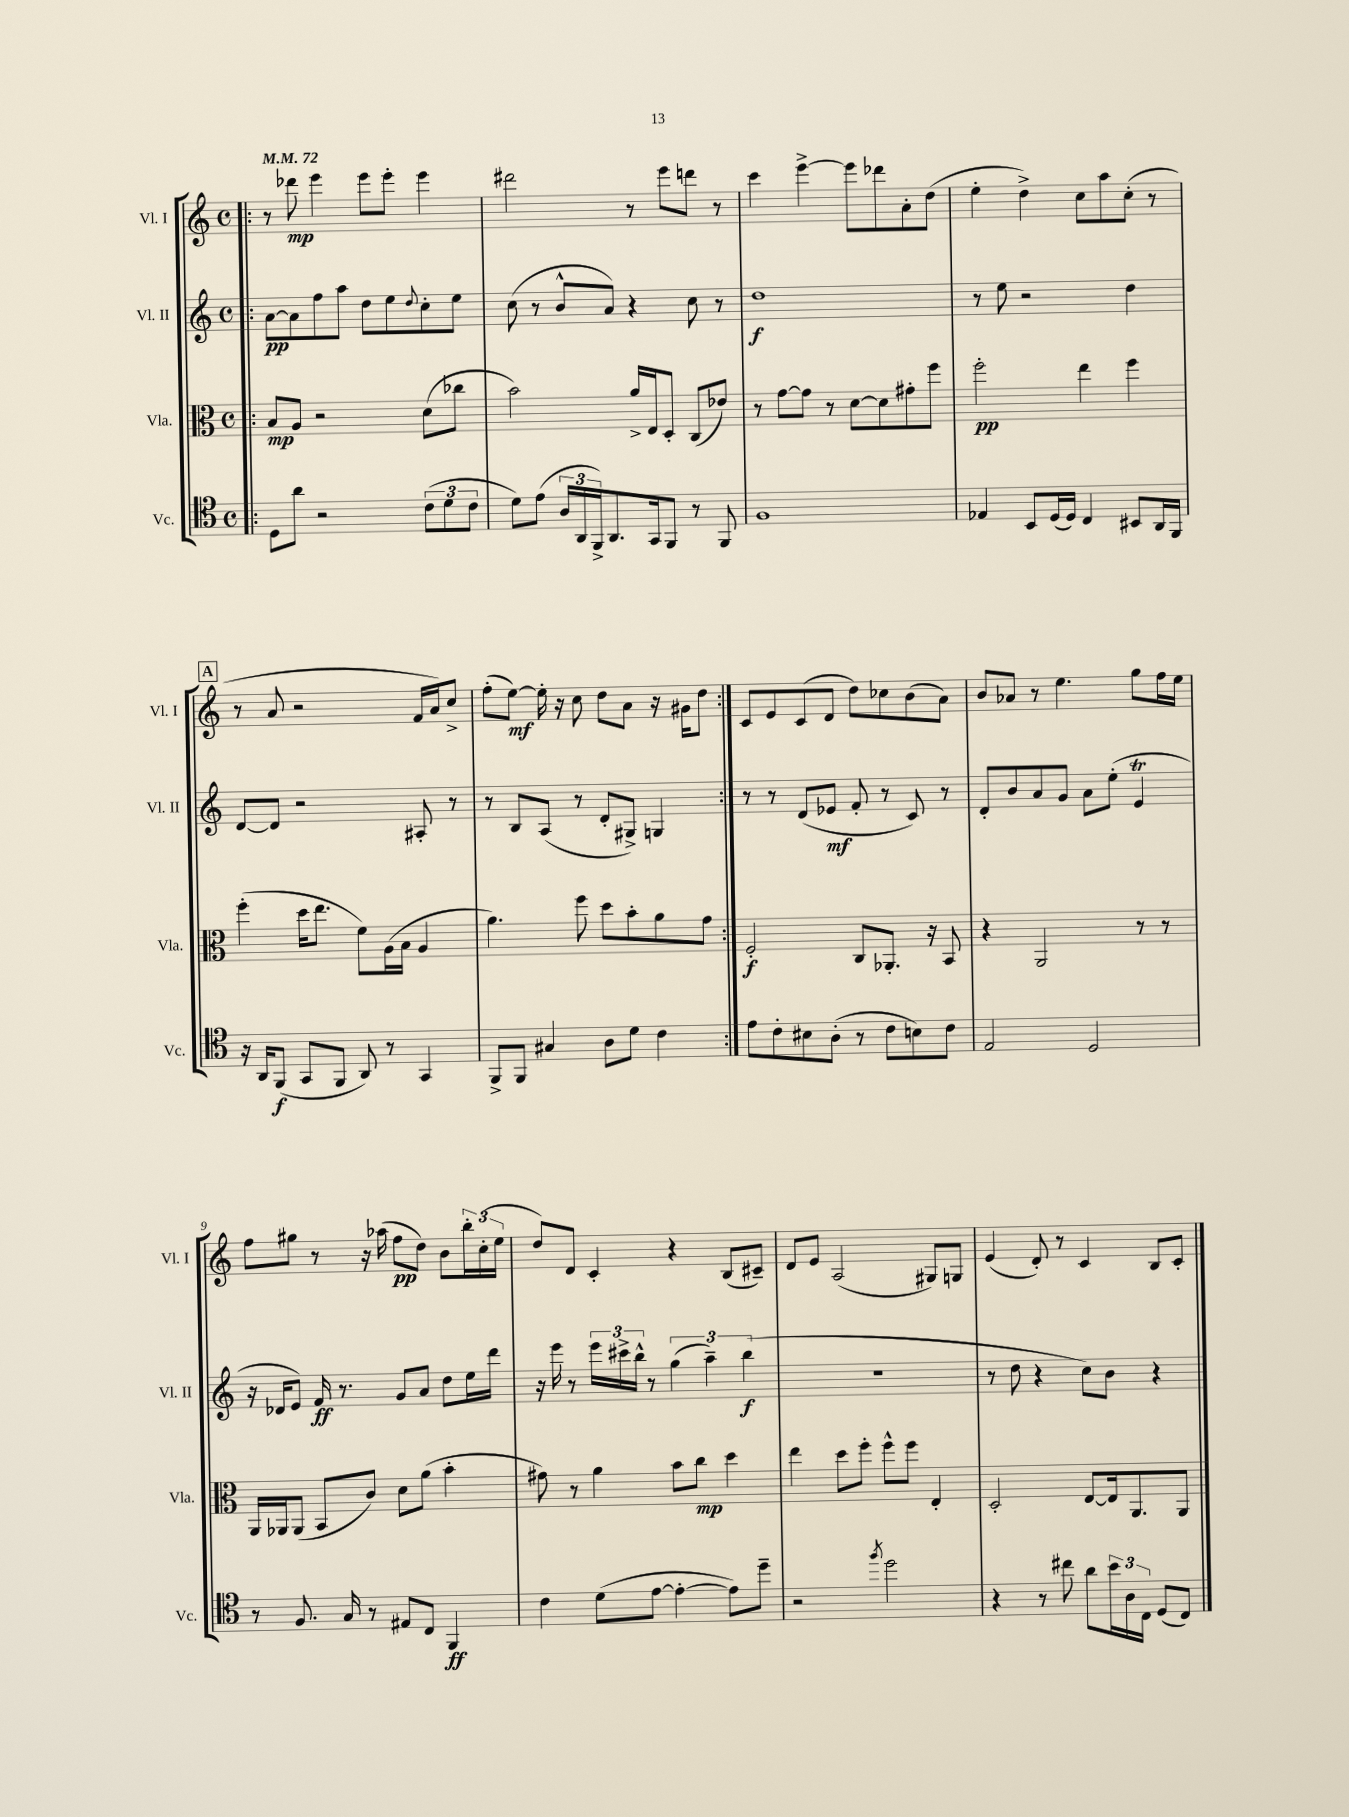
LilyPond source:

<<
\new StaffGroup <<
\new Staff = "s0" \with { instrumentName = "Vl. I" shortInstrumentName = "Vl. I" } {
    \clef treble \key c \major \defaultTimeSignature \time 4/4 \tempo 4 = 72
    \repeat volta 2 { \bar ".|:" r8 des'''8\mp e'''4 e'''8 e'''8-. e'''4 |
    dis'''2 r8 e'''8 d'''8 r8 |
    c'''4 e'''4~-> e'''8 des'''8 a'8-. d''8( |
    e''4-. d''4->) c''8 a''8 c''8-.( r8 |
    \mark \markup { \box "A" } r8 a'8 r2 f'16 a'16) c''8-> |
    f''8-.( e''8~\mf) e''16-. r16 c''8 d''8 a'8 r16 gis'16 d''8 | }
    c'8 e'8 c'8( d'8 d''8) ces''8 b'8( a'8) |
    b'8 aes'8 r8 e''4. g''8 f''16 e''16 |
    f''8 gis''8 r8 r16 aes''16( f''8\pp d''8) b'8 \tuplet 3/2 { b''16-. c''16-.( e''16 } |
    d''8) d'8 c'4-. r4 b8( cis'8--) |
    d'8 e'8 a2( gis8) g8 |
    e'4( d'8-.) r8 c'4 b8 c'8-. \bar "|." |
}
\new Staff = "s1" \with { instrumentName = "Vl. II" shortInstrumentName = "Vl. II" } {
    \clef treble \key c \major \defaultTimeSignature \time 4/4
    \repeat volta 2 { \bar ".|:" a'8~\pp a'8 f''8 a''8 d''8 e''8 \appoggiatura { d''8 } c''8-. e''8 |
    c''8( r8 b'8-^ a'8) r4 c''8 r8 |
    d''1\f |
    r8 e''8 r2 d''4 |
    \mark \markup { \box "A" } d'8~ d'8 r2 ais8-. r8 |
    r8 b8 a8( r8 d'8-. gis8->) g4 | }
    r8 r8 d'8( ees'8\mf f'8-. r8 c'8) r8 |
    d'8-. b'8 a'8 g'8 a'8 e''8-.( e'4\trill |
    r16 des'16 e'8) f'16\ff r8. g'8 a'8 d''8 e''16 d'''16 |
    r16 e'''16 r8 \tuplet 3/2 { e'''16 cis'''16-> b''16-^ } r8 \tuplet 3/2 { g''4( a''4--) b''4\f( } |
    R1 |
    r8 d''8 r4 c''8) b'8 r4 \bar "|." |
}
\new Staff = "s2" \with { instrumentName = "Vla." shortInstrumentName = "Vla." } {
    \clef alto \key c \major \defaultTimeSignature \time 4/4
    \repeat volta 2 { \bar ".|:" b8\mp a8 r2 d'8( ces''8 |
    b'2) a'16-> e16 d8-. c8( ees'8) |
    r8 g'8~ g'8 r8 d'8~ d'8 gis'8-. f''8 |
    f''2-.\pp e''4 f''4 |
    \mark \markup { \box "A" } f''4-.( d''16 e''8. f'8) a16( b16 a4 |
    a'4.) f''8 d''8 b'8-. a'8 g'8 | }
    f2-.\f c8 aes,8.-. r16 b,8 |
    r4 a,2 r8 r8 |
    a,16 aes,16 aes,8( b,8 c'8) d'8 a'8( b'4-. |
    gis'8) r8 a'4 b'8 c''8\mp d''4 |
    e''4 d''8 f''8-. f''8-^ f''8 e4-. |
    d2-. e8~ e16 a,8. a,8 \bar "|." |
}
\new Staff = "s3" \with { instrumentName = "Vc." shortInstrumentName = "Vc." } {
    \clef tenor \key c \major \defaultTimeSignature \time 4/4
    \repeat volta 2 { \bar ".|:" d8 a'8 r2 \tuplet 3/2 { c'8( d'8 c'8 } |
    d'8) e'8( \tuplet 3/2 { a16 a,16 f,16->) } a,8. g,16 f,8 r8 f,8 |
    f1 |
    ees4 b,8 d16( d16) c4 bis,8 a,16 f,16 |
    \mark \markup { \box "A" } r16 a,16 f,8\f( g,8 f,8 a,8) r8 g,4 |
    f,8-> f,8 gis4 a8 d'8 c'4 | }
    e'8 c'8-. bis8 a8-.( r8 c'8 b8) c'8 |
    e2 d2 |
    r8 f8. g16 r8 eis8 c8 f,4\ff |
    c'4 d'8( e'8~ e'4~-. e'8) d''8-- |
    r2 \acciaccatura { f''8 } d''2 |
    r4 r8 cis''8 a'8 \tuplet 3/2 { b'16 a16 c16 } d8( c8) \bar "|." |
}
>>
>>
